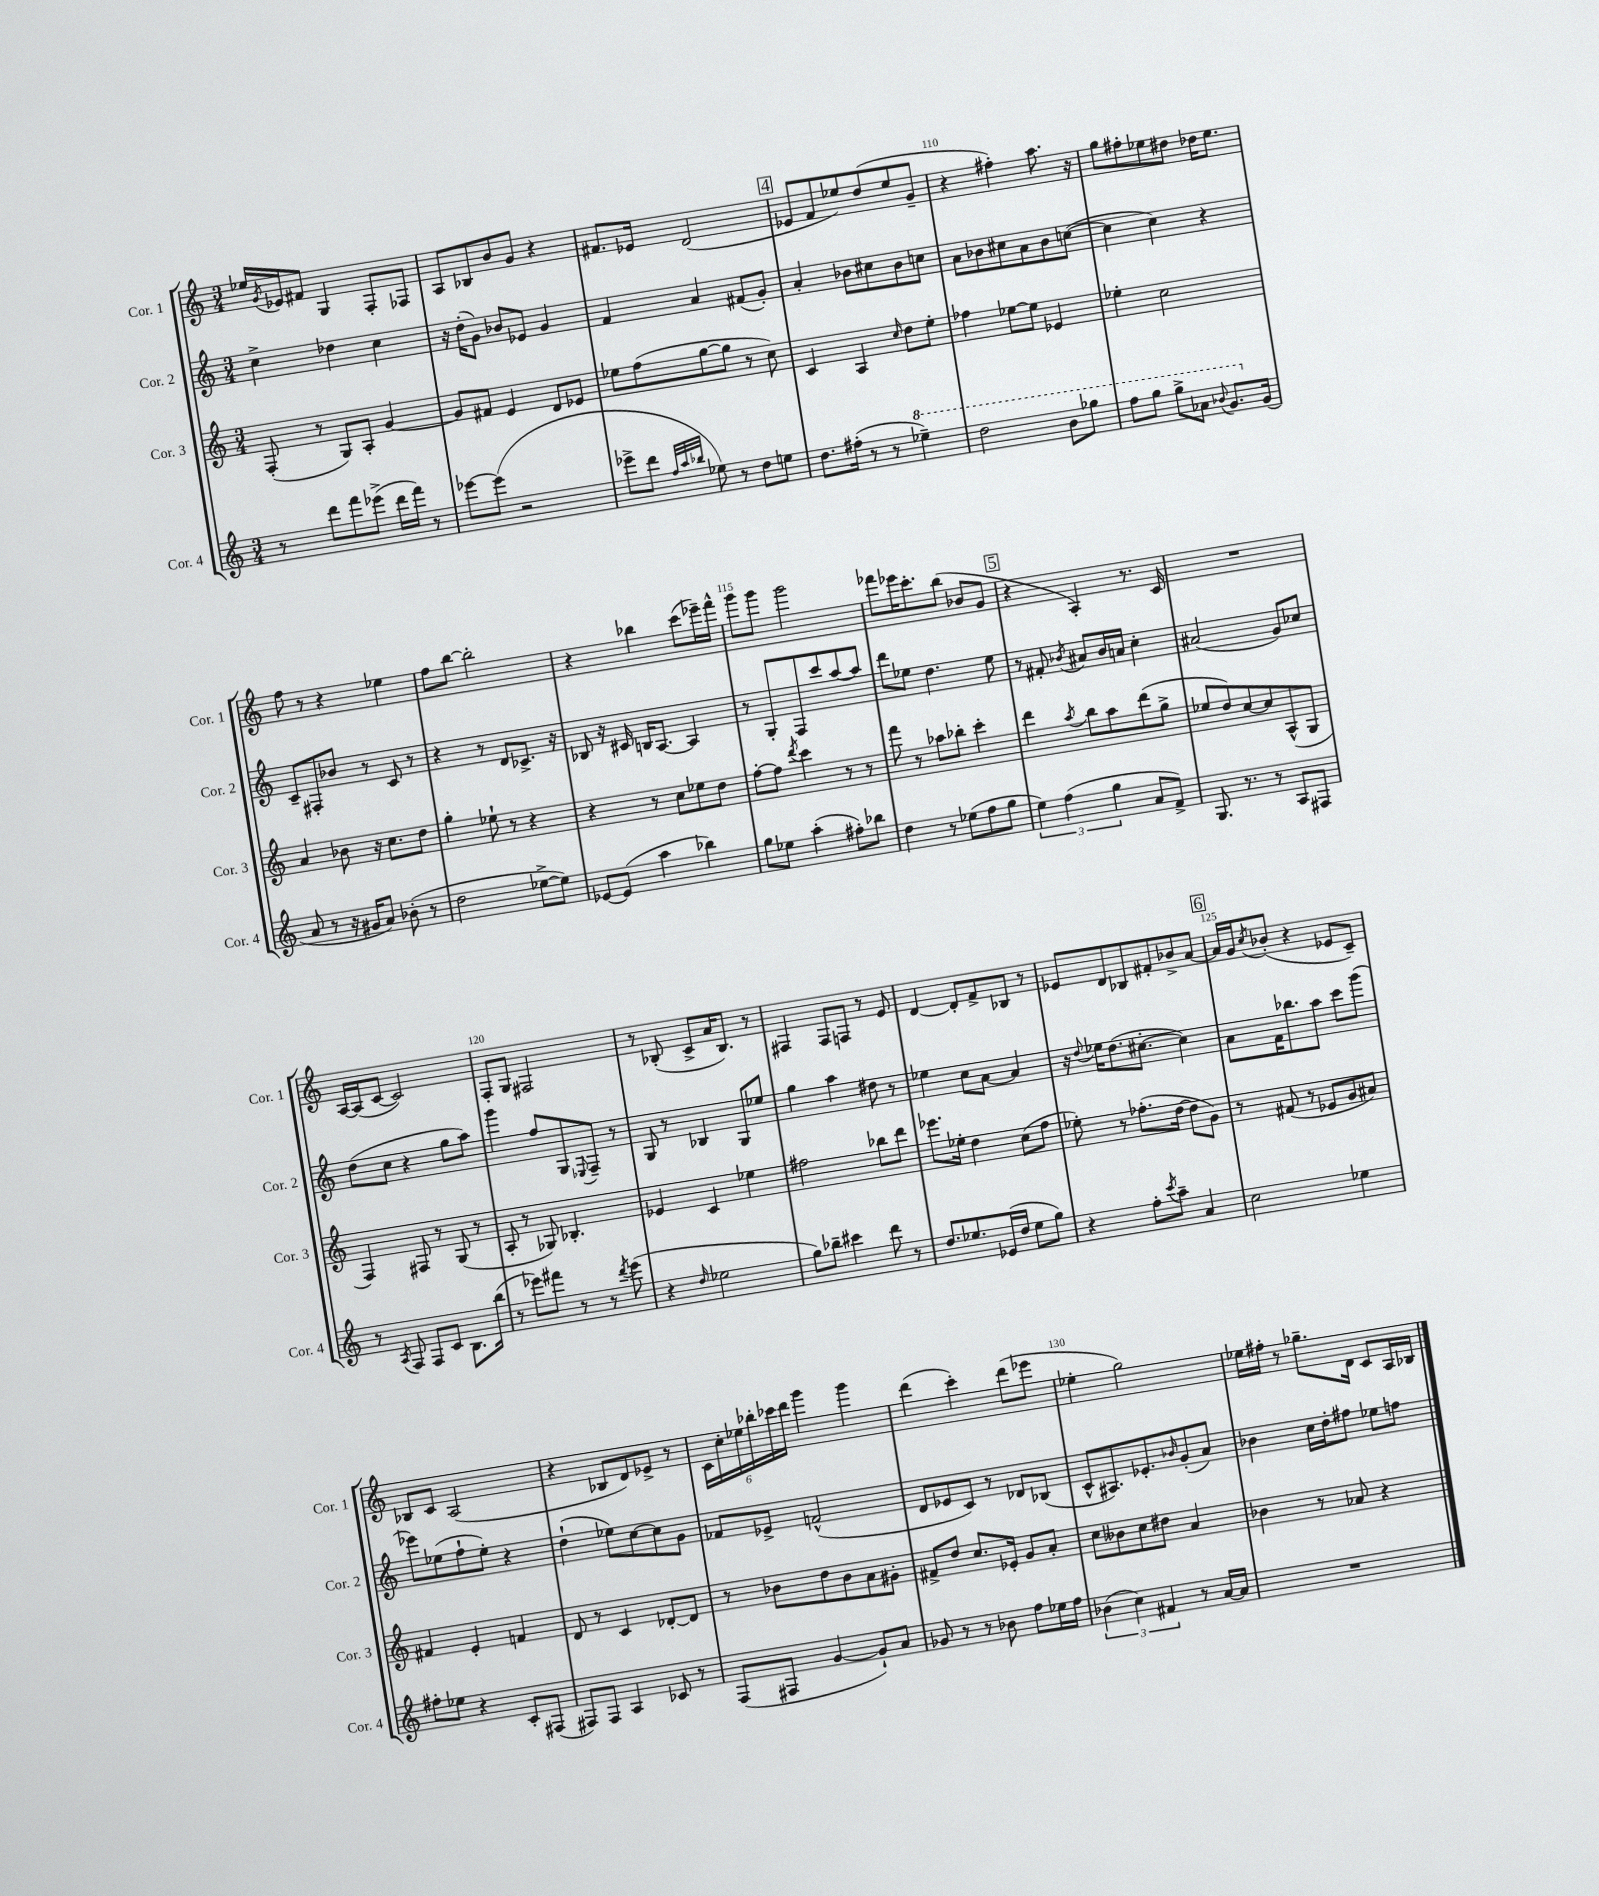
<<
\new StaffGroup <<
\new Staff = "s0" \with { instrumentName = "Cor. 1" shortInstrumentName = "Cor. 1" } {
    \clef treble \key c \major \numericTimeSignature \time 3/4
    ees''16 \acciaccatura { g'8 } ees'16 fis'8 g4 f8-. fes8 |
    a8 bes8 b'8 g'8 r4 |
    fis'8. ees'16 d'2( |
    \mark \markup { \box "4" } ees'8 f'8 ees''8) d''8( ees''8 g'8-- |
    r4 fis''4-.) a''8. r16 |
    g''8 fis''8-. ees''8 dis''8 des''16 ees''8. |
    f''8 r8 r4 ees''4 |
    f''8 b''8~ b''2-. |
    r4 bes''4 c'''8( ees'''16--) f'''16-^ |
    g'''8 g'''8 g'''2 |
    fes'''8 ees'''16 c'''8.-. b''8( bes'8 g'8 |
    \mark \markup { \box "5" } r4 a4-.) r8. c'16 |
    R2. |
    a16~ a16( c'8~ c'2) |
    f8-. g8 fis2 |
    r8 bes8-.( c'8-> a'16 bes8.) r8 |
    fis4 fis8 f8 r8 e'8 |
    d'4~ d'8-. f'8-> bes8 r8 |
    ees'8 d'8 bes8 fis'8-. bes'8-> a'8~ |
    \mark \markup { \box "6" } a'16 g'16 \acciaccatura { c''8 } bes'8-.( r4 ees'8 c'8--) |
    bes8 c'8 a2( |
    r4 bes8 d'8) ees'8-> r8 |
    \tuplet 6/4 { c'16 c''16-. ees''16 bes''16-. ces'''16 d'''16 } g'''4 g'''4 |
    d'''4( c'''4-.) d'''8( ees'''8 |
    ees''4-. g''2) |
    ees''16 fis''16-. r8 ges''8.-- d'16 c'8 a16 bes16 \bar "|." |
}
\new Staff = "s1" \with { instrumentName = "Cor. 2" shortInstrumentName = "Cor. 2" } {
    \clef treble \key c \major \numericTimeSignature \time 3/4
    c''4-> des''4 c''4 |
    r16 d''16-.( g'8) bes'8 ees'8 g'4 |
    f'4 a'4 fis'8( g'8-.) |
    \mark \markup { \box "4" } a'4-. bes'8 cis''8 bes'8 c''8 |
    a'8 bes'8 cis''8 a'8 bes'8 c''8~( |
    c''4 c''4) r4 |
    c'8-- fis8-. bes'8 r8 c'8 r8 |
    r4 r8 d'8 ces'8.-> r16 |
    bes8 r16 cis'16 b16 a8.~ a4 |
    r8 g8-. f8 c'''8 a''8~ a''8 |
    d'''8 ees''8 d''4. ees''8 |
    \mark \markup { \box "5" } r8 fis'8-. \acciaccatura { bes'8 } ais'8 bes'16 a'16 c''4-. |
    ais'2( g'8) ces''8 |
    d''8( c''8 r4 g''8 a''8) |
    g'''4 f''8 g8 \appoggiatura { ees8 } f8-- r8 |
    g8 r8 bes4 g8 ees''8 |
    g''4 a''4 dis''8 r8 |
    ees''4 c''8 a'8~ a'4 |
    r16 \appoggiatura { d''8 } ees''16 d''8.( cis''8.~-. cis''4) |
    \mark \markup { \box "6" } a'8 f'16 bes''8. a''8 c'''8 g'''8( |
    ees'''8) ees''8( f''8-! ees''8-.) r4 |
    d''4-!( ees''8) c''8~ c''8 g'8 |
    fes'8 ees'8-> f'2-^( |
    d'8 ees'8 c'8) r8 des'8 bes8( |
    c'8-^ ais8.) ees'8.-. \grace { bes'16 } g'8-.( a'8) |
    bes'4 c''16 d''16-. fis''8 ees''8 f''8 \bar "|." |
}
\new Staff = "s2" \with { instrumentName = "Cor. 3" shortInstrumentName = "Cor. 3" } {
    \clef treble \key c \major \numericTimeSignature \time 3/4
    f8-.( r8 g8) a8-. g'4~ |
    g'8 fis'8 e'4 d'8 ees'8 |
    ees''8 f''8( g''8~ g''8 r8 c''8) |
    \mark \markup { \box "4" } c'4 a4 \grace { c''16 } d''8 e''8-. |
    fes''4 ees''8~ ees''8 ees'4 |
    ees''4-. c''2 |
    a'4 bes'8 r16 c''8. d''8 |
    g''4-. ees''8-! r8 r4 |
    r4 r8 c''8 ees''8 d''8 |
    f''8~-. f''8 \acciaccatura { d'''8 } c'''4 r8 r8 |
    f'''8 r8 aes''8 bes''8-. c'''4-. |
    \mark \markup { \box "5" } d'''4 \acciaccatura { a''8 } b''8 a''8 d'''8( g''8-> |
    ees''8 d''8) c''8~ c''8 a8-^( g8 |
    f4) fis8 r8 g8( r8 |
    a8-. r8 ges8) bes4.-. |
    ees'4 c'4 ees''4 |
    fis''2 bes''8 d'''8 |
    ees'''8. ees''16-. d''4 c''8( f''8 |
    ees''8-.) r8 fes''8.-.( d''16~ d''8 g'8) |
    \mark \markup { \box "6" } r8 fis'8( r8 ees'8 g'8 ais'8) |
    fis'4 e'4-. f'4 |
    d'8 r8 c'4 des'8~-. des'8 |
    r8 bes'8 d''8 bes'8 a'8 gis'8-. |
    fis'8-> d''8 c''8. ees'16-. g'8 a'8-. |
    c''8 beses'8 c''8 dis''8 a'4 |
    bes'4 r8 aes'8 r4 \bar "|." |
}
\new Staff = "s3" \with { instrumentName = "Cor. 4" shortInstrumentName = "Cor. 4" } {
    \clef treble \key c \major \numericTimeSignature \time 3/4
    r8 d'''8 f'''8 ees'''8->( d'''16 f'''16) r8 |
    ees'''8~ ees'''8( r2 |
    ees'''8-> d'''8 \grace { f''32 a''32 bes''32 } ees''8) r8 d''8 e''8 |
    \mark \markup { \box "4" } d''8. fis''16-.( r8 r8 \ottava #1 ees'''4--) |
    d'''2 b''8 ges'''8 |
    f'''8 g'''8 g'''8-> aes''8 \appoggiatura { bes''8 } g''8. \ottava #0 g'16( |
    a'8 r8 r16 gis'16 a'8) bes'8-.( r8 |
    d''2 ees''8~-> ees''8) |
    ees'8~ ees'8( a''4 bes''4) |
    g''8 ees''8 a''4-.( fis''8-.) bes''8 |
    d''4 r8 ees''8( f''8 g''8 |
    \mark \markup { \box "5" } \tuplet 3/2 { e''4) f''4( g''4 } a'8 f'8->) |
    g8. r8. r8 a8 fis8 |
    r8 \acciaccatura { a8 } f8 f8 c'8 b8. b''16( |
    r8 ees'''8) fis'''8 r8 r8 \acciaccatura { d'''8 } ees'''8( |
    r4 \grace { d''16 } ees''2 |
    g''8) bes''8-- cis'''4 d'''8 r8 |
    d''8. ees''8. ees'16( d''16 ees''8 g''8) |
    r4 f''8-. \acciaccatura { c'''8 } a''8-- a'4 |
    \mark \markup { \box "6" } c''2 ees''4 |
    fis''8-. ees''8 r4 c'8-. fis8( |
    fis8) fis8 a4 ces'8 r8 |
    f8( fis8 g'4~ g'8-!) a'8 |
    ges'8 r8 r8 bes'8 f''8 ees''16 f''16 |
    \tuplet 3/2 { bes'4( c''4) fis'4 } r8 a'16~ a'16 |
    R2. \bar "|." |
}
>>
>>
\layout { \context { \Score currentBarNumber = #106 \override BarNumber.break-visibility = ##(#f #t #t) barNumberVisibility = #(every-nth-bar-number-visible 5) } }
